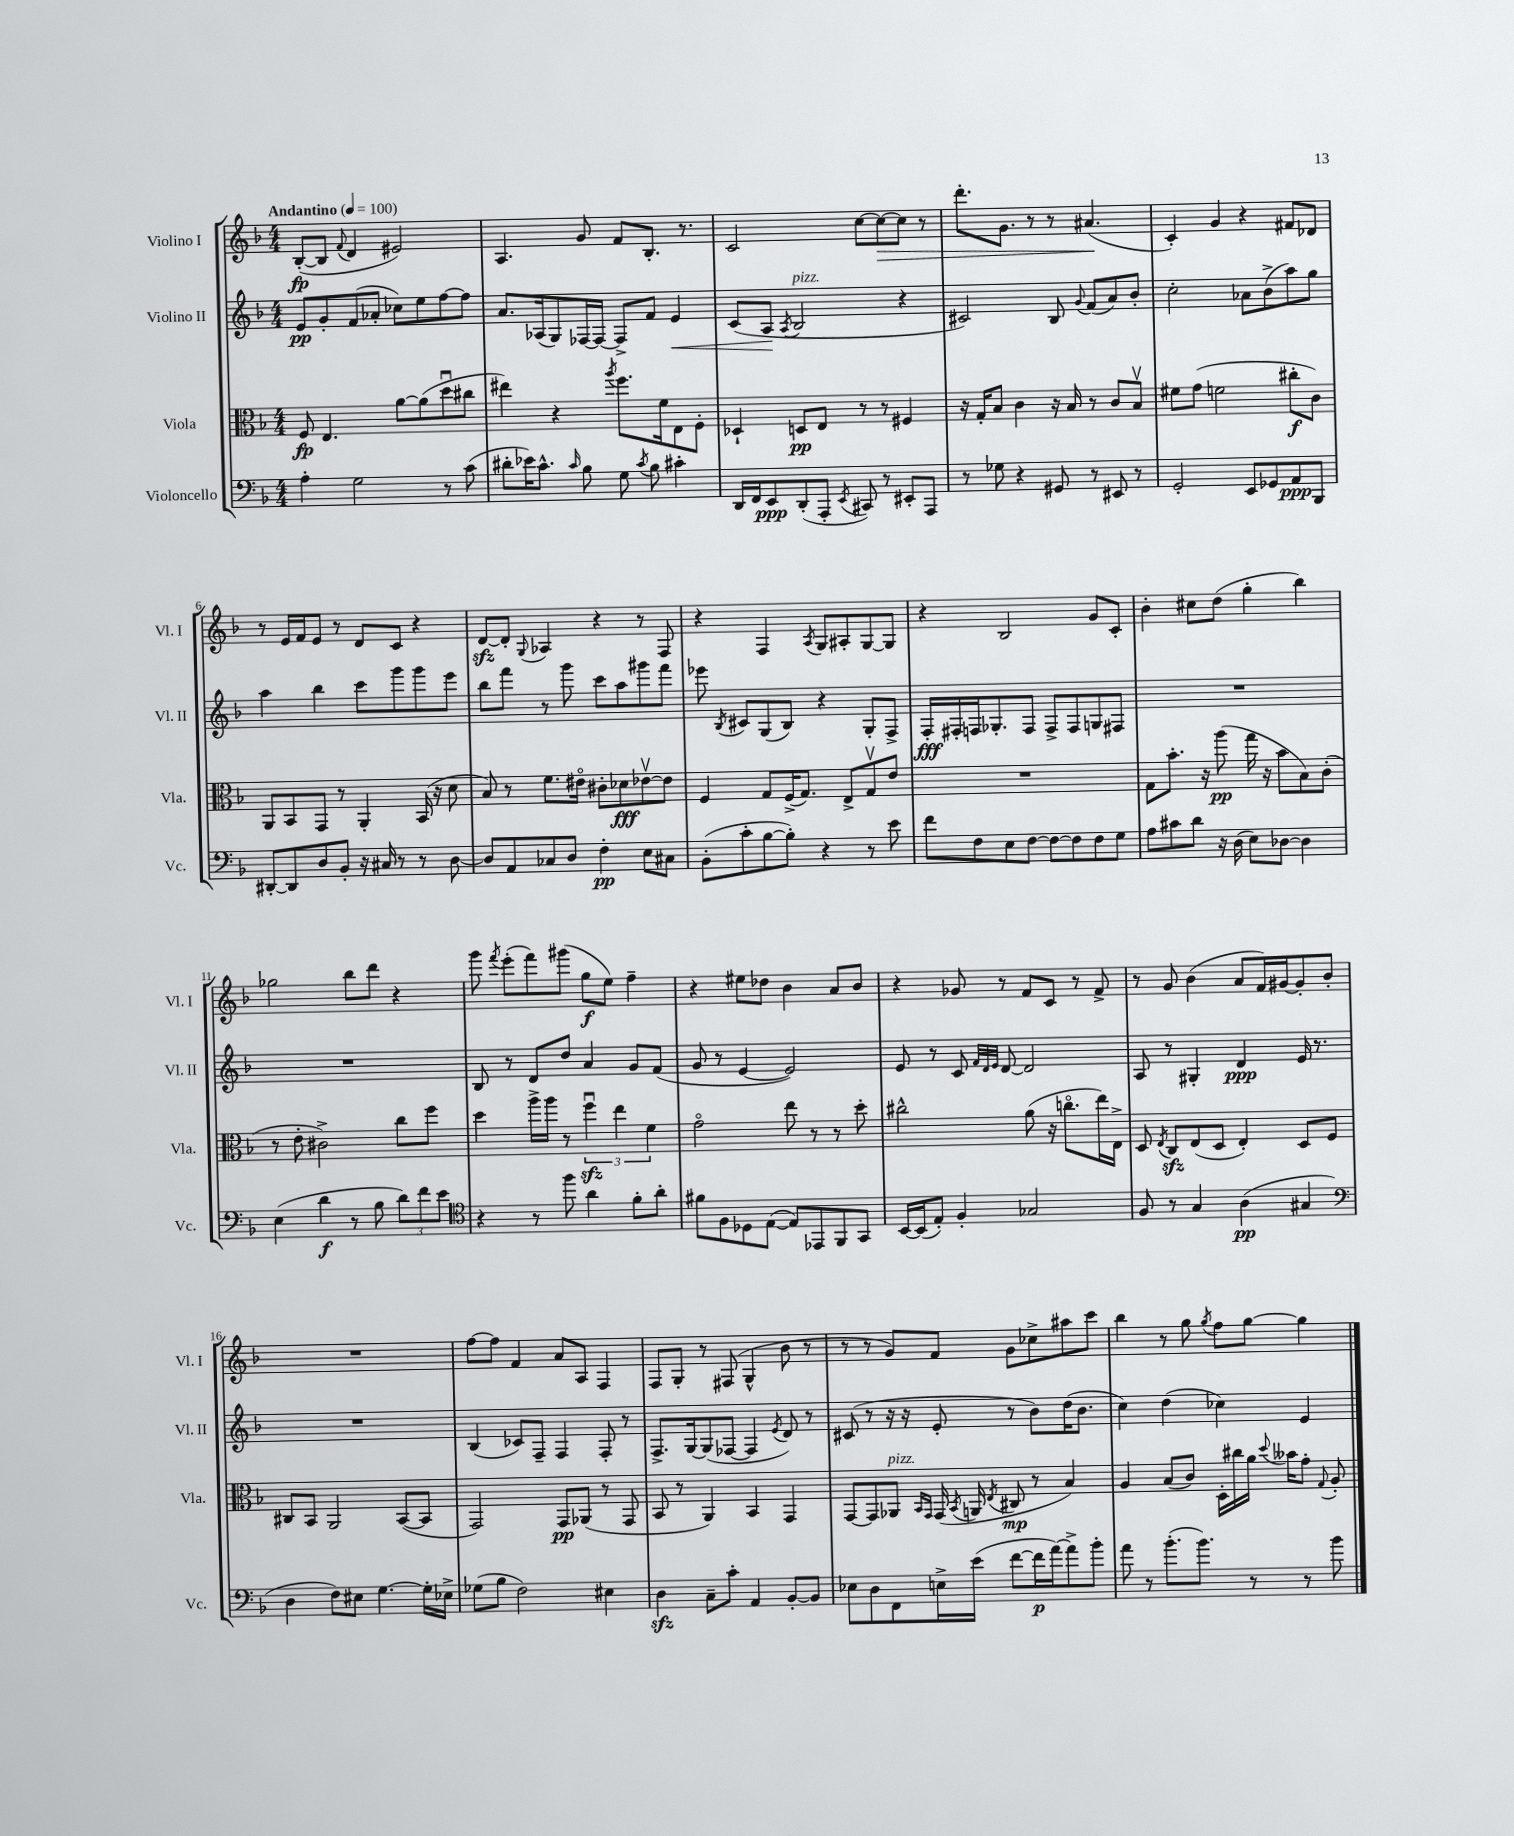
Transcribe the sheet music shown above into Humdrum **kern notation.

**kern	**kern	**kern	**kern
*staff4	*staff3	*staff2	*staff1
*clefF4	*clefC3	*clefG2	*clefG2
*k[b-]	*k[b-]	*k[b-]	*k[b-]
*M4/4	*M4/4	*M4/4	*M4/4
*MM100	*MM100	*MM100	*MM100
4A'	8F	8e	([8B-'
.	4.E	8g'	8B-]
.	.	.	8qqf
2G	.	(8f	4d
.	.	8a-'	.
.	[8a	8cc-)	2e#)
.	(8a]	8ee	.
8r	8ddu	[8ff	.
(8c	8cc#	8ff]	.
=	=	=	=
8d#'	4ee#)	8.a	4.A
16e-)	.	.	.
8.c^^	.	(16A-	.
.	4r	8G)	.
16qqc	.	.	.
8B-	.	[16F-	8g
.	.	16F-_	.
.	8qaa	.	.
8G	8.ff	8F-^]	8f
8qc	.	.	.
8B-	.	8f	8.B-'
.	16f	.	.
4c#'	8E	4e	.
.	.	.	8.r
.	8F'	.	.
=	=	=	=
16DD	4D-`	(8c	2c
16FF	.	.	.
8EE	.	8A	.
.	.	8qA	.
(8DD'	8D	2B-	.
8AAA'	8E	.	.
8qEE	.	.	.
8CC#)	8r	.	[8cc
8r	8r	.	8cc_
8EE#'	4F#	4r	8cc]
8AAA	.	.	8r
=	=	=	=
8r	16r	2c#)	8.ddd'
.	16G'	.	.
8G-	8B-	.	.
.	.	.	8.g
4r	4c	.	.
.	.	.	8r
8GG#	16r	8B-	8r
.	16B-	.	.
.	.	8qqg	.
8r	8r	(8f	(4.a#
8EE#	8c	8a)	.
8r	8B-v	8b-'	.
=	=	=	=
2GG'	8f#	2cc'	4c')
.	(8g	.	.
.	2f	.	4g
8EE	.	8a-	4r
8GG-	.	(8b-^	.
8AA	8cc#'	8aa)	8f#
8BBB-	8c)	8gg	8d-
=	=	=	=
[8DD#'	8AA	4aa	8r
8DD#]	8BB-	.	16e
.	.	.	16f
8D	8GG	4bb-	8e
8BB-'	8r	.	8r
16r	4AA'	8ccc	8d
16C#	.	.	.
8r	.	8ggg	8c
8r	(16BB-	8ggg	4r
.	16r	.	.
[8D	8d	8eee	.
=	=	=	=
8D]	8B-)	8bb-	[8d
8AA	8r	8fff	8d']
.	.	.	8qqG
8C-	8.f	8r	4A-
8D	.	8ggg	.
.	16e#o	.	.
4F'	8c#'	8ccc	4r
.	8d-	8aa	.
8E	[8e-v	8ggg#	8r
8C#	8e-]	8fff	8F
=	=	=	=
(8BB-'	4F	8eee-	4r
.	.	8qB-	.
8c'	.	8c#	.
[8B-	8G	(8G	4F
8B-'])	(16F^	8B-)	.
.	8.G)	.	.
.	.	.	8qA
4r	.	4r	8G
.	8E^	.	8A#'
8r	8Gv	8G'	[8G
8e	8e	8F^	8G]
=	=	=	=
8f	1r	16F'	4r
.	.	16F#'	.
8F	.	16F	.
.	.	8.G-'	.
8E	.	.	2B-
[8F	.	8F	.
8F_	.	8F^	.
8F]	.	8F	.
8F	.	8G	8g
8G	.	8F#	8c'
=	=	=	=
8A	8G	1r	4b-'
8c#	8.b-'	.	.
8d	.	.	8cc#
.	16r	.	.
16r	(8aa	.	(8dd
(16D	.	.	.
8E)	16gg	.	4gg'
.	16r	.	.
[8D-	8b-	.	.
4D-]	8B-)	.	4bb-)
.	(8c'	.	.
=	=	=	=
(4E	8r	1r	2gg-
.	8e'	.	.
4d	2c#^)	.	.
8r	.	.	8bb-
8B-	.	.	8ddd
12d)	8cc	.	4r
12f	.	.	.
.	8ff	.	.
12e	.	.	.
=	=	=	=
*clefC4	*	*	*
4r	4dd	8B-	8ggg
.	.	.	8qfff
.	.	8r	(8eee'
8r	16aa^	8d	8fff)
.	16aa	.	.
8ff	8r	8dd	(8ggg#
4a	6ffu	4a	8gg
.	.	.	8ee)
.	6ee	.	.
8f'	.	8g	4ff~
.	6f	.	.
8a'	.	(8f	.
=	=	=	=
8f#	2go	8g	4r
8F	.	8r	.
8D-	.	[4e	8ee#
([8E	.	.	8dd-
8E])	8ee	2e])	4b-
8EE-	8r	.	.
8FF	8r	.	8a
8GG	8dd'	.	8b-
=	=	=	=
[16BB-	2cc#^^	8e	4r
(16BB-]	.	.	.
8E')	.	8r	.
4F'	.	8c	8g-
.	.	32qqf	.
.	.	32qqd	.
.	.	32qqe	.
.	.	[8d	8r
2G-	(8a	2d]	8f
.	16r	.	8c
.	8.cco	.	.
.	.	.	8r
.	16ee)	.	8f^
.	16E^	.	.
=	=	=	=
8F	8D	8A	8r
.	8qE	.	.
8r	8C	8r	8g
4G	(8E	4G#'	(4b-
.	8D	.	.
(4A	4E')	4d	8a
.	.	.	16f)
.	.	.	[16g#
4G#	8D	16e	8g#']
.	.	8.r	.
.	8F	.	8b-'
=	=	=	=
*clefF4	*	*	*
4D	8C#	1r	1r
.	8BB-	.	.
8F)	2AA	.	.
8E#	.	.	.
[4.G	.	.	.
.	([8BB-	.	.
16G']	8BB-]	.	.
16E-^	.	.	.
=	=	=	=
(8G-	2GG)	(4B-	[8ff
8B-	.	.	8ff]
2F)	.	8c-)	4f
.	.	8F~	.
.	8GG	4F	8a
.	(8AA-	.	8A
4E#	8r	8F'	4F
.	8GG	8r	.
=	=	=	=
4D	8BB-	8.F^	8F
.	8r	.	8G'
.	.	[16G	.
8C~	4AA)	(8G]	8r
8c'	.	[8F-	(8F#
4AA	4BB-	4F-]	4G^^
.	.	8qe	.
[8BB-'	4GG	8d)	8b-
8BB-]	.	8r	8r
=	=	=	=
8E-	[8GG	(8c#	8r
8D	8GG]	8r	8r
8FF	8AA-	16r	8g)
.	.	16r	.
.	16qqBB-	.	.
.	16qqGG	.	.
16E^	(16GG	8e'	8f
.	8qBB-	.	.
(16e	16AA	.	.
.	8qE	.	.
[8f	8C#	8r	8g
16f]	8r	8b-)	8cc-^
[16a)	.	.	.
8a^]	4B-)	(16dd	8aa#
.	.	8.b-	.
8b-'	.	.	8ccc
=	=	=	=
8a	4A	4cc)	4bb-
8r	.	.	.
(8.b-'	(8B-	(4dd	8r
.	8c)	.	8gg
8.b-)	.	.	.
.	.	.	8qgg
.	16D'	4cc-)	8ff
.	16cc#	.	.
8r	16a	.	[8gg
.	8qqdd	.	.
.	16b--	.	.
8r	8g'	4e	4gg]
.	8qqG	.	.
8b-	8A'	.	.
==	==	==	==
*-	*-	*-	*-
